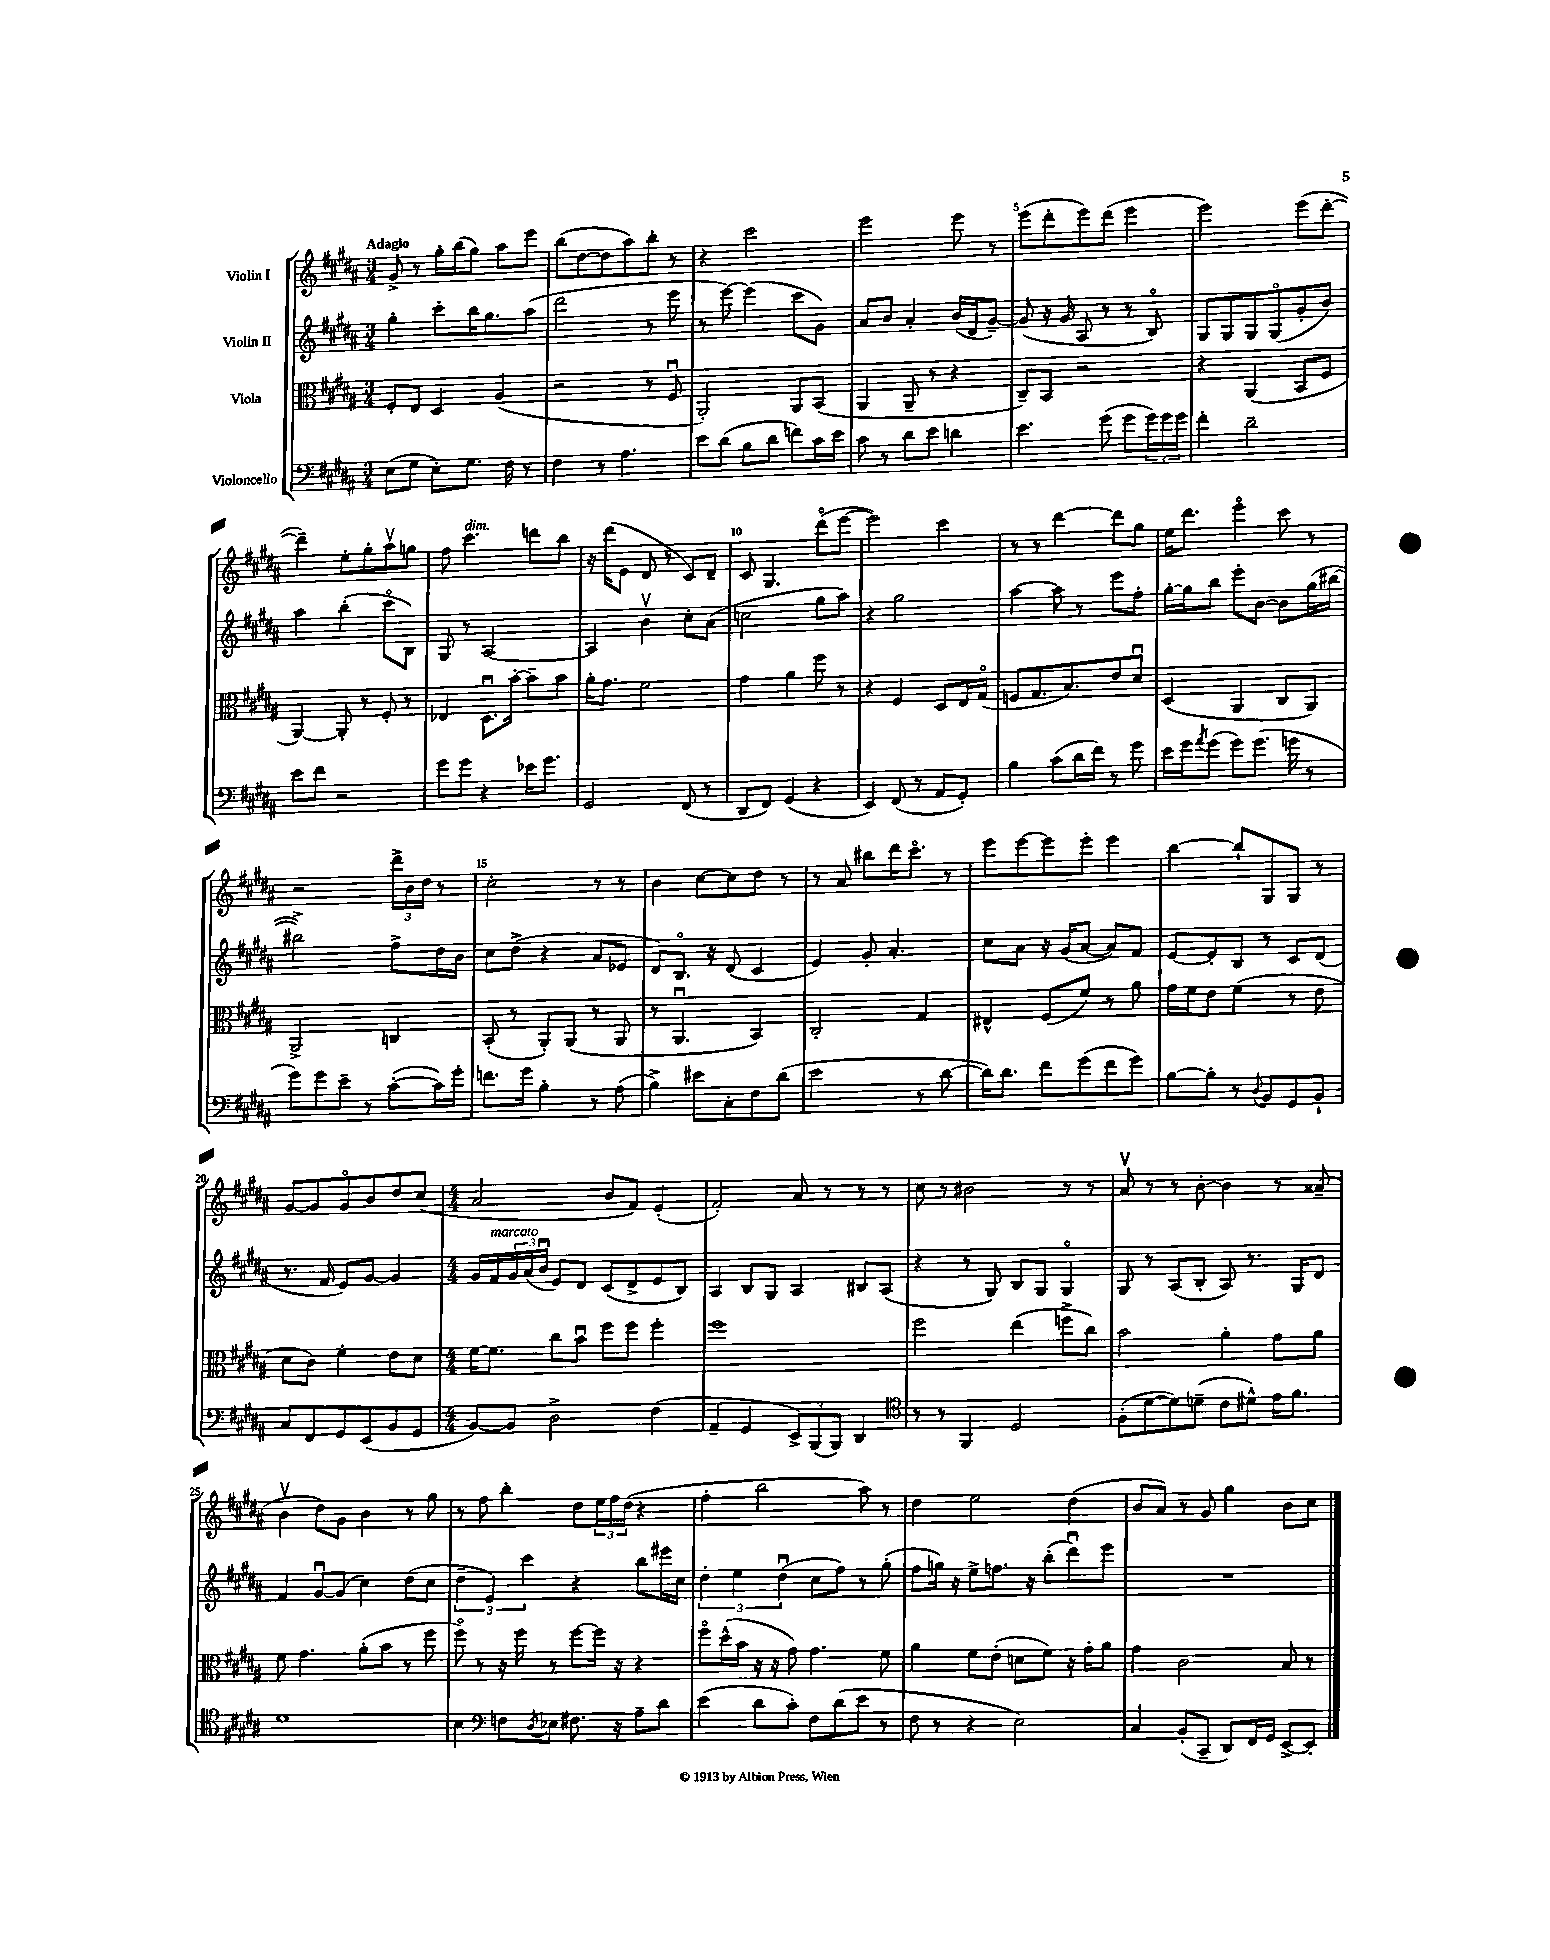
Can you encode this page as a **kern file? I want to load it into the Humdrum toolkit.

**kern	**kern	**kern	**kern
*part4	*part3	*part2	*part1
*staff4	*staff3	*staff2	*staff1
*I"Violoncello	*I"Viola	*I"Violin II	*I"Violin I
*clefF4	*clefC3	*clefG2	*clefG2
*k[f#c#g#d#a#]	*k[f#c#g#d#a#]	*k[f#c#g#d#a#]	*k[f#c#g#d#a#]
*M3/4	*M3/4	*M3/4	*M3/4
=1	=1	=1	=1
!	!	!	!LO:TX:a:B:t=Adagio
(8E\L	8F#'/L	4gg#'\	8g#^/
8G#\J	8E/J	.	8r
8E'\L)	4D#/	8ccc#'\L	16gg#'\LL
.	.	.	(16bb\J
8.G#\J	.	16bb\K	8gg#\J)
.	.	8.gg#\	.
.	(4A#/	.	8aa#\L
16F#\	.	.	.
8r	.	(8aa#\J	8eee\J
=2	=2	=2	=2
4F#\	2r	2ddd#\	(8bb\L
.	.	.	[8dd#\
8r	.	.	8dd#\]
4.A#\	.	.	8aa#\)
.	8r	8r	8bb'\J
.	8F#u/	8eee\	8r
=3	=3	=3	=3
8e\L	2AA#'/)	8r	4r
(8d#\J	.	[8eee\)	.
8B\L	.	(4eee\]	2ccc#\
8d#\J	.	.	.
8fn\L)	8AA#/L	8ccc#\L	.
16c#\L	(8BB/J	8g#\J)	.
16e\JJ	.	.	.
=4	=4	=4	=4
8c#\	4AA#/	8a#/L	2eee\
8r	.	8b/J	.
8d#\L	8AA#~/	4a#'/	.
8e\J	8r	.	.
4dn\	4r	(16b/LL	8eee\
.	.	16d#/J	.
.	.	[8g#~/J)	8r
=5	=5	=5	=5
4.e\	8C#~/L)	(8g#/]	(8eee\L
.	8BB/J	16r	8ddd#'\
.	.	16g#/	.
.	2r	8A#/	8eee\)
(8g#\	.	8r	(8ddd#\J
8g#\L	.	8r	4eee\
24g#\L)	.	8B/)	.
24g#\	.	.	.
24g#\JJ	.	.	.
=6	=6	=6	=6
4f#'\	4r	8G#/L	2eee\)
.	.	8G#/	.
2d#~\	(4AA#/	8G#/	.
.	.	(8G#/	.
.	8BB/L	8g#'/	(8eee\L
.	8F#/J	8b/J)	[8ddd#'\J
!!LO:LB:g=z
=7	=7	=7	=7
8e\L	[4AA#/)	4aa#\	4ddd#~\])
8f#\J	.	.	.
2r	8AA#'/]	(4bb'\	8ee'\L
.	8r	.	8gg#'\
.	8F#'/	8ccc#\L	8aa#v\
.	8r	8B\J)	8ggn\J
=8	=8	=8	=8
8g#\L	4E-X/	8G#/	8ff#\
!	!	!	!LO:TX:a:i:t=dim.
8g#\J	.	8r	4.ccc#\
4r	8.D#u\L	[2A#/	.
.	[16b'\Jk	.	.
16e-X\KL	8b~\L]	.	8dddn\L
8.g#\J	.	.	.
.	8b\J	.	8bb\J
=9	=9	=9	=9
2GG#/	16a#'\KL	4A#/]	16r
.	8.g#\J	.	(16ddd#\KL
.	.	.	8e\J
.	2f#\	4bv\	8d#/
.	.	.	8r
(8FF#/	.	8cc#'\L	8c#/L)
8r	.	(8a#\J	8d#~/J
=10	=10	=10	=10
8DD#/L	4g#\	2ccn\	8c#/
8FF#/J)	.	.	4.G#/
(4GG#/	4a#\	.	.
4r	8ff#\	8gg#\L	(8ddd#\L
.	8r	8aa#\J)	[8eee\J
=11	=11	=11	=11
4EE/)	4r	4r	2eee\])
(8FF#/	4F#/	2gg#\	.
8r	.	.	.
8AA#/L	8D#/L	.	4ccc#\
8GG#'/J)	16E/L	.	.
.	(16G#/JJ	.	.
=12	=12	=12	=12
4B\	8Fn/L	[4aa#\	8r
.	8.G#/	.	8r
(8c#\L	.	8aa#\]	[4ddd#\
.	8.B/)	.	.
16d#\L	.	8r	.
16f#\JJ)	.	.	.
8r	8e/	8eee\L	8ddd#\L]
8g#\	8d#u/J	8ff#'\J	8gg#\J
=13	=13	=13	=13
16e\LL	(4D#/	[16gg#'\LL	16ee\KL
16g#\J	.	16gg#\J]	8.ddd#\J
8qa#/	.	.	.
(8g#\J	.	8bb\J	.
8g#\L)	4AA#/	8eee'\L	4eee\
(8.g#\J	.	[8b\J	.
.	8C#/L	8b\L]	8ccc#\
16gn\	.	.	.
8r	8AA#/J)	(16gg#\L	8r
.	.	[16bb#X\JJ	.
!!LO:LB:g=z
=14	=14	=14	=14
8g#\L)	2AA#^/	2bb#X^\])	2r
8g#\	.	.	.
8e~\J	.	.	.
8r	.	.	.
([8c#'\L	4Cn/	8ff#^\L	24ddd#^\LL
.	.	.	24b\
.	.	.	24dd#\JJ
16c#\L])	.	16dd#\L	8r
16g#'\JJ	.	16b\JJ	.
=15	=15	=15	=15
8.fn\L	(8BB'/	8cc#\L	2cc#'\
.	8r	(8dd#^\J	.
16g#\Jk	.	.	.
4B'\	8AA#'/L)	4r	.
.	(8AA#/J	.	.
8r	8r	8a#/L	8r
(8A#\	8AA#/	8e-X/J	8r
=16	=16	=16	=16
4B^\)	8r	8d#/L)	4b\
.	4.AA#u/	8.B/J	.
8e#X\L	.	.	[8cc#\L
.	.	16r	.
8C#'\	.	(8d#/	8cc#\]
8F#\	4BB/)	4c#/	8dd#\J
(8d#\J	.	.	8r
=17	=17	=17	=17
2e\	2C#'/	4e/)	8r
.	.	.	8a#/
.	.	8g#'/	8bb#X\L
.	.	4.a#'/	16ddd#\K
.	.	.	8.ccc#\J
8r	4G#/	.	.
[8d#\	.	.	8r
=18	=18	=18	=18
16d#\KL])	4E#X^^/	8cc#\L	8eee\L
8.d#\J	.	.	.
.	.	8a#\J	[8eee\
8f#\L	(8F#/L	16r	8eee\]
.	.	(16g#/KL	.
(8g#\	8f#/J)	[8a#/J	8eee'\J
8f#\	8r	8a#/L])	4eee\
8g#\J)	8a#\	8f#/J	.
=19	=19	=19	=19
[8B\L	16g#\LL	[8e/L	[4bb\
.	16f#\J	.	.
8B'\J]	8e\J	8e'/]	.
8r	(4f#\	8B/J	8bb`/L]
8qqD#/	.	.	.
8BB/L	.	8r	8G#/
8GG#/	8r	8c#/L	8G#/J
8BB`/J	8e\	(8d#/J	8r
!!LO:LB:g=z
=20	=20	=20	=20
8C#/L	8d#\L	8.r	[8g#/L
8FF#/	8c#\J)	.	8g#/]
.	.	16f#/	.
8GG#/	4f#'\	8e/L)	8g#/
(8EE/	.	[8g#/J	8b/
8BB/	8e\L	4g#/]	8dd#/
8GG#/J	8d#\J	.	(8cc#/J
=21	=21	=21	=21
*M4/4	*M4/4	*M4/4	*M4/4
[8BB/L)	[16f#\KL	16g#/LL	2a#/
!	!	!LO:TX:a:i:t=marcato	!
.	8.f#\J]	16f#/	.
8BB/J]	.	24g#/	.
.	.	(24a#/	.
.	.	24bu/JJ	.
2D#^\	8cc#\L	8e/L)	.
.	8bu\J	8d#/J	.
.	8ff#\L	(8c#/L	8b/L
.	8ff#\J	8d#^/	8f#/J)
(4F#\	4ff#'\	8e/	(4e'/
.	.	8B/J)	.
=22	=22	=22	=22
4AA#~/	1ff#	4A#/	2f#'/)
4GG#/	.	8B/L	.
.	.	8G#/J	.
12EE^/L)	.	4A#/	8a#/
(12BBB/	.	.	.
.	.	.	8r
12BBB/J)	.	.	.
4DD#/	.	8B#X/L	8r
.	.	(8A#/J	8r
=23	=23	=23	=23
*clefC4	*	*	*
8r	2ff#\	4r	8cc#\
8r	.	.	8r
4FF#/	.	8r	2b#X\
.	.	8G#/)	.
2D#/	(4ee\	8B/L	.
.	.	8G#/J	.
.	8ffn^\L	4G#/	8r
.	8cc#\J)	.	8r
=24	=24	=24	=24
(8F#'\L	2b\	8G#/	8a#v/
[8d#\	.	8r	8r
8d#\])	.	(8A#/L	8r
(8dn~\J	.	8B'/J	[8b'\
8c#\L	4a#'\	8A#/)	4b\]
8d#X^^\J)	.	8.r	.
16e\KL	8g#\L	.	8r
8.f#\J	.	16G#/KL	.
.	8a#\J	8d#/J	(8a##X~/
!!LO:LB:g=z
=25	=25	=25	=25
1d#	8f#\	4f#/	4bv\
.	4.g#\	.	.
.	.	[8g#u/L	8dd#\L)
.	.	(8g#/J]	8g#\J
.	(8a#'\L	4cc#\)	4b\
.	8b\J	.	.
.	8r	(8dd#\L	8r
.	8ff#\	8cc#\J	8gg#\
=26	=26	=26	=26
4B\	8ff#\)	6dd#~\	8r
.	8r	.	8ff#\
.	.	6e/)	.
*clefF4	*	*	*
8Fn\L	16r	.	4bb'\
.	16ff#\	.	.
.	.	6ccc#\	.
8qD#/	.	.	.
8E-X\J	8r	.	.
8.F#X\	[8ff#\L	4r	8dd#\L
.	16ff#\Jk]	.	24ee\L
.	.	.	24ff#\
16r	16r	.	.
.	.	.	(24dd#\JJ
8A#~\L	4r	8bb\L	4r
8d#\J	.	16eee#X\L	.
.	.	16cc#\JJ	.
=27	=27	=27	=27
(4e\	8ff#\L	6dd#'\	4ff#'\
.	(16dd#^^\L	.	.
.	.	6ee\	.
.	16b\JJ	.	.
8d#\L	16r	.	2bb\
.	16r	.	.
.	.	(6dd#u\	.
8c#'\J)	8g#\)	.	.
8F#\L	4.g#\	8cc#\L	.
(8d#\	.	8ff#\J)	.
8e\J	.	8r	8aa#\)
8r	8f#\	(8gg#'\	8r
=28	=28	=28	=28
8F#\	4a#\	8ff#\L	4dd#\
8r	.	16ggn\Jk)	.
.	.	16r	.
4r	8f#\L	8ee^\L	2ee\
.	(8e'\J	8.ffn\J	.
2E\)	8dn\L	.	.
.	.	16r	.
.	8f#\J)	(8bb'\L	.
.	16r	8ddd#u\)	(4dd#\
.	16g#'\KL	.	.
.	8a#\J	8eee\J	.
=29	=29	=29	=29
4C#/	4g#\	1r	8b/L
.	.	.	8a#/J)
(8BB'/L	2c#\	.	8r
8CC#~/J	.	.	8g#/
8DD#/L)	.	.	4gg#\
16FF#/L	.	.	.
16GG#/JJ	.	.	.
[8EE^/L	8B/	.	8b\L
8EE'/J]	8r	.	8cc#\J
==	==	==	==
*-	*-	*-	*-
